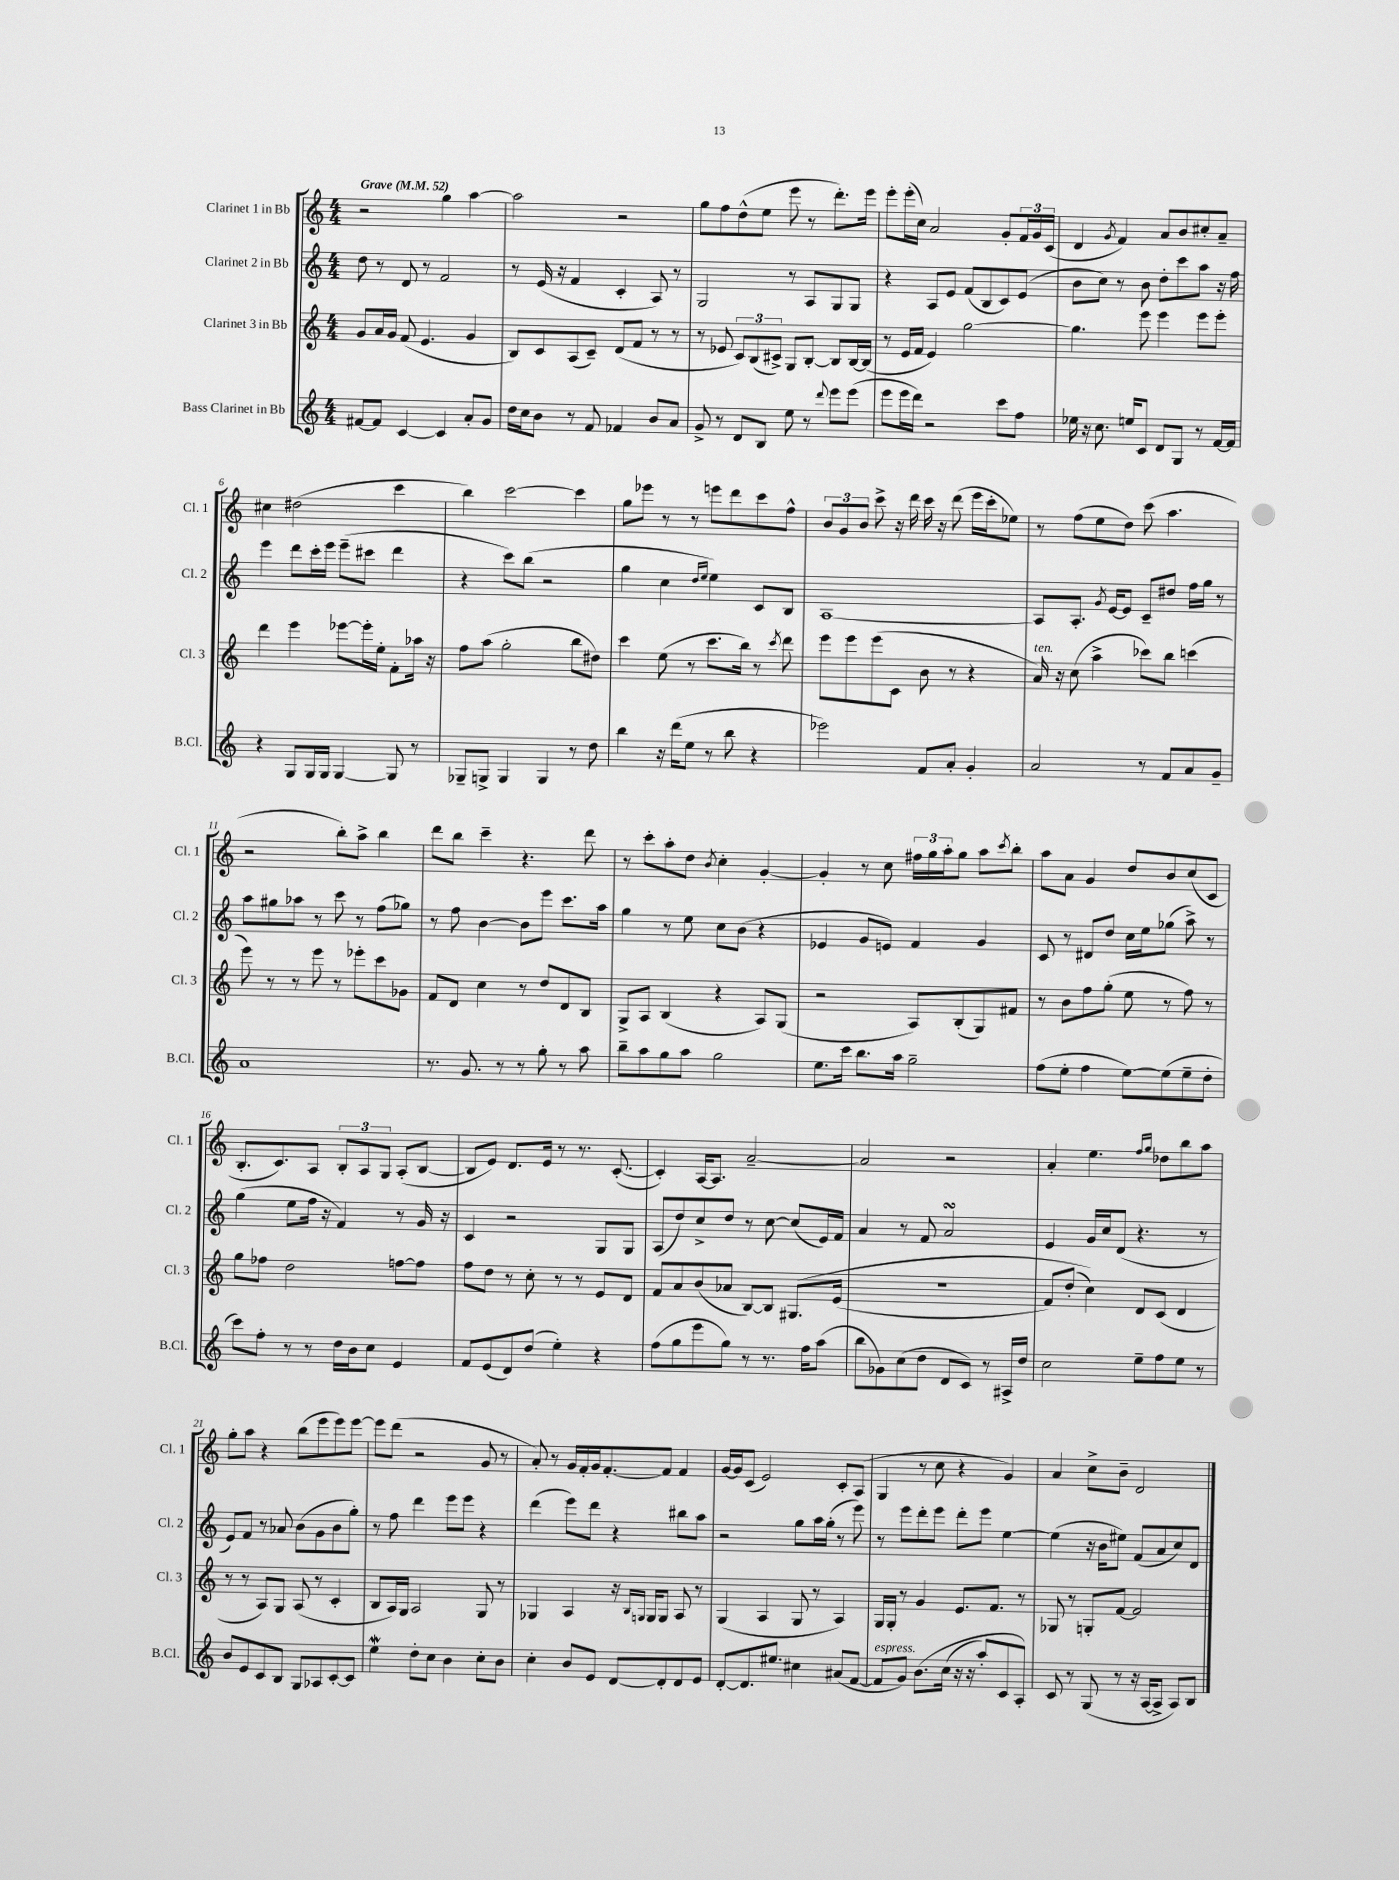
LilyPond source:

<<
\new StaffGroup <<
\new Staff = "s0" \with { instrumentName = "Clarinet 1 in Bb" shortInstrumentName = "Cl. 1" } {
    \clef treble \key c \major \numericTimeSignature \time 4/4 \tempo "Grave" 4 = 52
    r2 g''4 a''4~ |
    a''2 r2 |
    g''8 f''8 d''8-^( e''8 e'''8 r8 d'''8.-.) e'''16 |
    e'''8-. e'''16-.( c''16) a'2 g'8-. \tuplet 3/2 { f'16 g'16 c'16( } |
    d'4 \acciaccatura { g'8 } f'4) a'8 b'8 cis''8-. a'8-- |
    cis''4 dis''2( c'''4 |
    b''4) c'''2~ c'''4 |
    g''8 ees'''8 r8 r8 e'''8 d'''8 c'''8 f''8-^ |
    \tuplet 3/2 { b'8 g'8 b'8 } c'''8-> r16 d'''16 c'''16 r16 d'''8( e'''16 c'''16-. ees''8) |
    r8 f''8( e''8 d''8) c'''8( a''4. |
    r2 b''8-.) a''8-> b''4 |
    d'''8 b''8 c'''4-- r4. d'''8 |
    r8 c'''8-. a''8-. d''8 \acciaccatura { b'8 } c''4-. g'4~-. |
    g'4-. r8 c''8 \tuplet 3/2 { fis''16 g''16 a''16-. } g''8 a''8 \acciaccatura { c'''8 } b''8-. |
    a''8 a'8 g'4 d''8 b'8 c''8( c'8 |
    b8.-. c'8.) a8 \tuplet 3/2 { b8-. a8 g8 } a8-.( b8~ |
    b8 e'8) d'8. e'16 r8 r8. c'8.~-.( |
    c'4-.) a16~ a8. a'2~-- |
    a'2 r2 |
    a'4-. e''4. \grace { f''16 g''16 } des''8 b''8 a''8 |
    g''8-. a''8 r4 b''8( e'''8 e'''8) e'''8~ |
    e'''8 d'''8( r2 g'8 r8 |
    a'8-.) r8 g'16 f'16-. g'16 f'8.~-. f'8 f'4 |
    g'16~ g'16 c'8( e'2) c'8-. a8( |
    g4 r8 c''8 r4 g'4) |
    a'4 c''8-> b'8-- d'2 \bar "|." |
}
\new Staff = "s1" \with { instrumentName = "Clarinet 2 in Bb" shortInstrumentName = "Cl. 2" } {
    \clef treble \key c \major \numericTimeSignature \time 4/4
    d''8 r8 d'8 r8 f'2 |
    r8 e'16( r16 f'4 c'4-. a8) r8 |
    g2 r8 a8 g8 g8 |
    r4 a8 e'8 f'8( b8 c'8) e'8( |
    b'8 c''8) r8 b'8 d''8-. c'''8 a''8 r16 f''16 |
    e'''4 d'''8 c'''16-. e'''16 e'''8--( cis'''8 d'''4 |
    r4 c'''8) b''8( r2 |
    g''4 c''4 \grace { d''16 e''16 } e''4) c'8 b8 |
    a1~ |
    a8 a8.-. \acciaccatura { g'8 } e'16~ e'8 c'8-- dis''8 f''16 g''16 r8 |
    a''8 gis''8 aes''8 r8 c'''8 r8 f''8( ges''8) |
    r8 f''8 b'4~ b'8 e'''8 c'''8. a''16 |
    g''4 r8 e''8 c''8 b'8( r4 |
    ees'4 g'8 e'8) f'4 g'4 |
    c'8 r8 dis'8 d''8 c''16 e''16 ges''8( a''8->) r8 |
    g''4( e''8 f''16 r16 f'4) r8 g'16 r16 |
    c'4 r2 g8 g8 |
    a8( d''8) c''8-> d''8 r8 c''8~ c''8( e'16) f'16 |
    a'4 r8 f'8 a'2\turn |
    e'4 g'16 c''16 d'8( r4. r8 |
    e'8) f'8 r8 aes'8 b'8( g'8 b'8 g''8-.) |
    r8 f''8 d'''4 e'''8 e'''8 r4 |
    d'''4( e'''8) d'''8 r4 bis''8 a''8 |
    r2 g''8 a''16 g''16-.( r8 e'''8) |
    r8 e'''8 d'''8-. e'''8 d'''8-. e'''8 e''4~ |
    e''4( r16 b'16 eis''8) f'8( a'8 c''8) d'8 \bar "|." |
}
\new Staff = "s2" \with { instrumentName = "Clarinet 3 in Bb" shortInstrumentName = "Cl. 3" } {
    \clef treble \key c \major \numericTimeSignature \time 4/4
    g'8 a'16 g'16 f'8( e'4. g'4 |
    b8) c'8 a8( c'8--) d'8( f'8 r8 r8 |
    r8 ees'8 \tuplet 3/2 { c'8) b8( cis'8->) } g8 b8~-. b8 b16~ b16( |
    r8 e'16 f'16 e'4) g''2~ |
    g''4. e'''8 e'''4 e'''8 e'''8-. |
    d'''4 e'''4 ees'''8~ ees'''16-. e''16-. f'8-. aes''16 r16 |
    f''8 a''8( g''2-. b''8 dis''8) |
    c'''4 e''8( r8 c'''8. b''16) r8 \acciaccatura { c'''8 } d'''8 |
    e'''8 e'''8 e'''8( c'8 b'8 r8 r4 |
    a'16^\markup { \italic "ten." }) r16 c''8( a''4-> ces'''8) b''8 c'''4( |
    e'''8) r8 r8 e'''8 r8 ees'''8-. c'''8 ges'8 |
    f'8 d'8 c''4 r8 d''8 d'8 b8 |
    g8-> a8 b4( r4 a8) g8( |
    r2 a8) b8-.( g8) fis'8 |
    r8 b'8 f''8 g''8-.( e''8 r8 f''8) r8 |
    g''8 fes''8 d''2 f''8~ f''8 |
    f''8 d''8 r8 c''8-. r8 r8 e'8 d'8 |
    f'8 a'8 b'8( aes'8 b8~) b8 gis8.\( e'16( |
    r1 |
    f'8) d''8-.( c''4)\) d'8 c'8( d'4 |
    r8 r8 a8) g8 a8( r8 c'4-. |
    b8 a16) g16 a2 g8 r8 |
    ges4 a4 r16 \grace { b16 g16 } g16 g8 a8 r8 |
    g4( a4 g8 r8 a4) |
    g16 g16-. r8 g'4 e'8. f'8. r8 |
    ges8 r8 g8-. f'8~ f'2 \bar "|." |
}
\new Staff = "s3" \with { instrumentName = "Bass Clarinet in Bb" shortInstrumentName = "B.Cl." } {
    \clef treble \key c \major \numericTimeSignature \time 4/4
    fis'8~ fis'8 c'4~ c'4 a'8-. g'8 |
    d''16 c''16 b'8 r8 f'8 fes'4 b'8 a'8 |
    g'8-> r8 d'8 b8 e''8 r8 \appoggiatura { d'''8 } e'''8 e'''8( |
    e'''8 e'''16 d'''16) r2 c'''8 f''8 |
    ees''16 r16 c''8. e''16 c'8 d'8 g8 r8 f'16~ f'16 |
    r4 g8 g16 g16 g4~ g8 r8 |
    ges8-- g8-> g4 g4 r8 d''8 |
    b''4 r16 d'''16( e''8 r8 b''8 r4 |
    ees'''2) f'8 a'8-. g'4-. |
    a'2 r8 f'8 a'8 g'8-- |
    a'1 |
    r8. g'8. r8 r8 g''8-. r8 a''8 |
    b''8-- a''8 g''8 a''8 g''2 |
    e''8. c'''16 b''8. a''16 g''2-- |
    f''8( e''8-. f''4 e''8~) e''8( e''8-- d''8-. |
    c'''8) f''8-. r8 r8 d''16 b'16 c''8 e'4 |
    f'8 e'8( d'8) d''8( e''4-.) r4 |
    f''8( g''8 e'''8 g''8) r8 r8. f''16 a''8( |
    b''8 ges'8) c''8( d''8 d'8 c'8) r8 ais16-> d''16 |
    c''2 e''8-- f''8 e''8 r8 |
    b'8 e'8 c'8 b8 g8 aes8 c'8~-. c'8 |
    e''4\mordent d''8-. c''8 b'4 c''8-. b'8 |
    c''4-. b'8 e'8 d'8~ d'8-. d'8 e'8 |
    d'8~-. d'8. eis''8. cis''4 ais'8( f'8~ |
    f'8^\markup { \italic "espress." } g'8) b'8.\( c''16( r16 r16 a''8-.) c'8 a8-.\) |
    c'8 r8 g8( r8 r16 a16~ a8-> a8) b8 \bar "|." |
}
>>
>>
